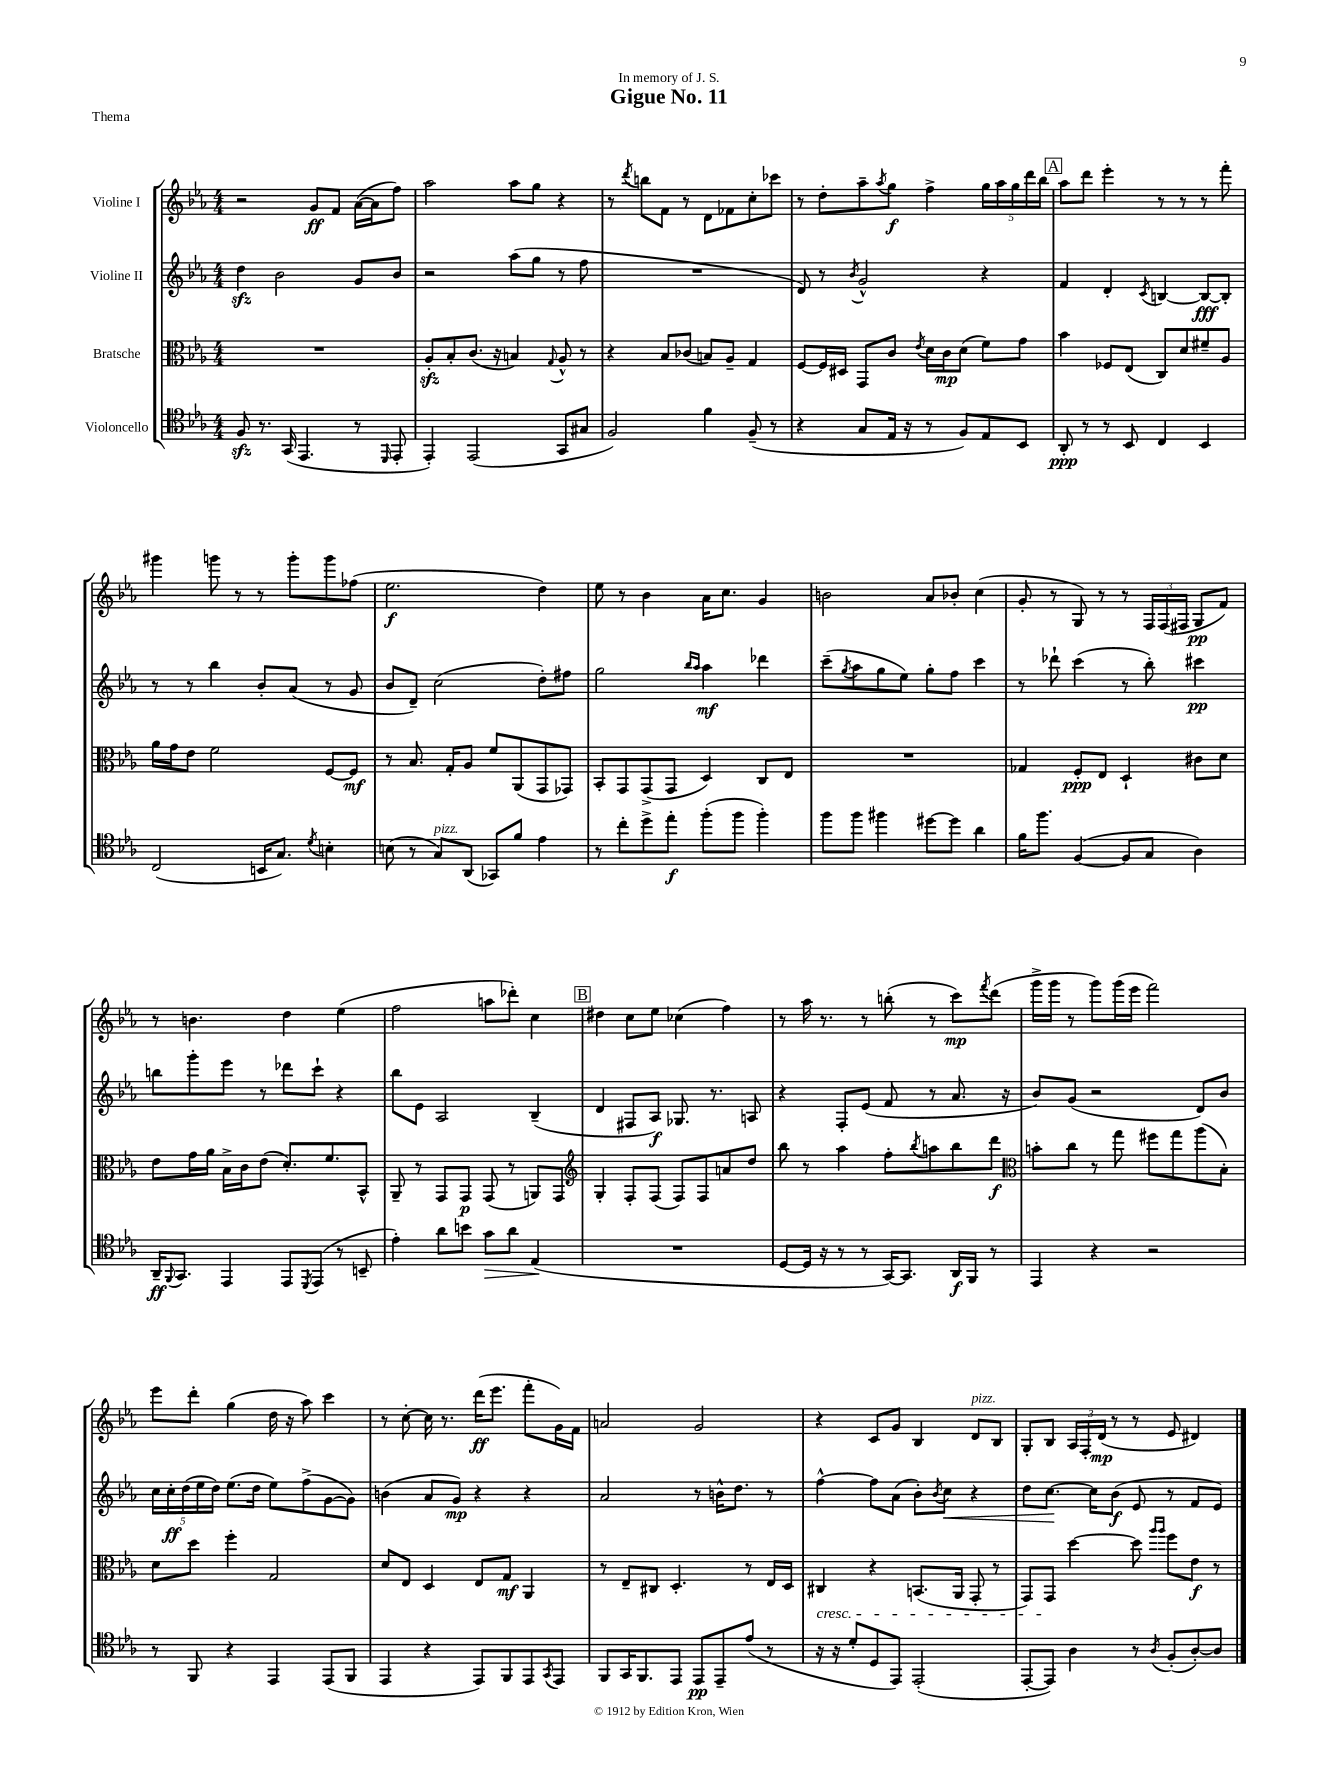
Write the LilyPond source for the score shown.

\header { title = "Gigue No. 11" dedication = "In memory of J. S." piece = "Thema" }
<<
\new StaffGroup <<
\new Staff = "s0" \with { instrumentName = "Violine I" } {
    \clef treble \key ees \major \numericTimeSignature \time 4/4
    r2 g'8\ff f'8 aes'16~( aes'16 f''8) |
    aes''2 aes''8 g''8 r4 |
    r8 \acciaccatura { d'''8 } b''8 f'8 r8 d'8 fes'8 c''8-. ces'''8 |
    r8 d''8-. aes''8-- \acciaccatura { aes''8 } g''8\f f''4-> \tuplet 5/4 { g''16 aes''16 g''16 d'''16 bes''16 } |
    \mark \markup { \box "A" } aes''8 d'''8 ees'''4-. r8 r8 r8 f'''8-. |
    gis'''4 g'''8 r8 r8 g'''8-. g'''8 fes''8( |
    ees''2.\f d''4) |
    ees''8 r8 bes'4 aes'16 c''8. g'4 |
    b'2 aes'8 bes'8-. c''4( |
    g'8-. r8 g8) r8 r8 \tuplet 3/2 { f16 f16( fis16 } g8\pp f'8) |
    r8 b'4. d''4 ees''4( |
    f''2 a''8 des'''8-.) c''4 |
    \mark \markup { \box "B" } dis''4 c''8 ees''8 ces''4( f''4) |
    r8 aes''16 r8. r8 b''8-.( r8 c'''8\mp) \acciaccatura { f'''8 } d'''8( |
    g'''16-> g'''16 r8 g'''8) g'''16( ees'''16 f'''2) |
    ees'''8 d'''8-. g''4( d''16 r16 aes''8) c'''4 |
    r8 c''8~-. c''16 r8. d'''16\ff( ees'''8. f'''8-. g'16) f'16 |
    a'2 g'2 |
    r4 c'8 g'8 bes4 d'8^\markup { \italic "pizz." } bes8 |
    g8-. bes8 \tuplet 3/2 { aes16 f16-. d'16\mp( } r8 r8 ees'8 dis'4) \bar "|." |
}
\new Staff = "s1" \with { instrumentName = "Violine II" } {
    \clef treble \key ees \major \numericTimeSignature \time 4/4
    d''4\sfz bes'2 g'8 bes'8 |
    r2 aes''8( g''8 r8 f''8 |
    R1 |
    d'8) r8 \acciaccatura { bes'8 } g'2-^ r4 |
    \mark \markup { \box "A" } f'4 d'4-. \acciaccatura { c'8 } b4~ b8~\fff b8-. |
    r8 r8 bes''4 bes'8-. aes'8( r8 g'8 |
    bes'8 d'8--) c''2( d''8-.) fis''8 |
    g''2 \grace { bes''16 aes''16 } aes''4\mf des'''4 |
    c'''8--( \acciaccatura { g''8 } aes''8 g''8 ees''8) g''8-. f''8 c'''4 |
    r8 des'''8-! c'''4( r8 bes''8-.) cis'''4\pp |
    b''8 g'''8-. ees'''8 r8 des'''8 c'''8-! r4 |
    bes''8 ees'8 aes2 bes4--( |
    \mark \markup { \box "B" } d'4 fis8 aes8\f) ges8. r8. a8 |
    r4 f8-. ees'8( f'8 r8 aes'8. r16 |
    bes'8) g'8( r2 d'8) bes'8 |
    \tuplet 5/4 { c''16 c''16-.\ff d''16( ees''16 d''16) } ees''8.( d''16 ees''8) f''8->( g'8~ g'8) |
    b'4( aes'8 g'8\mp) r4 r4 |
    aes'2 r8 b'16-^ d''8. r8 |
    f''4~-^ f''8 aes'8( bes'8-.) \acciaccatura { bes'8 } c''8\< r4 |
    d''8 c''8.~\! c''16 bes'8\f( ees'8 r8 f'8 ees'8) \bar "|." |
}
\new Staff = "s2" \with { instrumentName = "Bratsche" } {
    \clef alto \key ees \major \numericTimeSignature \time 4/4
    R1 |
    aes8-.\sfz bes8-. c'8.( r16 b4) \appoggiatura { g8 } aes8-^ r8 |
    r4 bes8 ces'8( b8) aes8-- g4 |
    f8~ f16 dis16 g,8 c'8 \acciaccatura { ees'8 } d'16 c'16\mp d'8( f'8) g'8 |
    \mark \markup { \box "A" } bes'4 fes8 ees8( c8) d'8 fis'8-- aes8 |
    aes'16 g'16 ees'8 f'2 f8~ f8\mf |
    r8 bes8. g16-. aes8 f'8 aes,8( g,8 ges,8) |
    bes,8-. g,8 g,8->( g,8 d4) c8 ees8 |
    R1 |
    ges4 f8-.\ppp ees8 d4-! cis'8 d'8 |
    ees'8 g'16 aes'16 bes16-> c'16 ees'8( d'8.-.) f'8. bes,8-^ |
    aes,8-- r8 g,8 g,8\p g,8( r8 a,8) g,8 |
    \mark \markup { \box "B" } \clef treble g4-. f8-. f8( f8) f8 a'8 d''8 |
    bes''8 r8 aes''4 f''8-. \acciaccatura { bes''8 } a''8 bes''8 d'''8\f |
    \clef alto b'8-. c''8 r8 g''8 fis''8 g''8 aes''8( bes8-.) |
    d'8 d''8 f''4-. g2 |
    d'8 ees8 d4 ees8 g8\mf aes,4 |
    r8 ees8-- cis8 d4.-. r8 ees16 d16 |
    cis4\cresc r4 b,8.( aes,16 g,8-. r8 |
    g,8) g,8\! d''4~ d''8 \grace { aes''16 aes''16 } f''8 ees'8\f r8 \bar "|." |
}
\new Staff = "s3" \with { instrumentName = "Violoncello" } {
    \clef tenor \key ees \major \numericTimeSignature \time 4/4
    f8\sfz r8. g,16( ees,4. r8 \grace { d,16 } ees,8-. |
    ees,4-.) ees,2( g,8 gis8 |
    f2) f'4 f8--( r8 |
    r4 g8 ees16 r16 r8 f8) ees8 bes,8 |
    \mark \markup { \box "A" } aes,8-.\ppp r8 r8 bes,8 c4 bes,4 |
    c2( b,16 g8.) \acciaccatura { d'8 } b4-. |
    b8( r8 g8^\markup { \italic "pizz." }) aes,8( ges,8) f'8 ees'4 |
    r8 c''8-. d''8-> ees''8-.\f f''8-.( f''8 f''4-.) |
    f''8 f''8 fis''4 dis''8~ dis''8 aes'4 |
    f'16 f''8. f4~( f8 g8 aes4) |
    aes,16--\ff \appoggiatura { f,8 } g,8. ees,4 ees,8 \acciaccatura { d,8 } ees,8( r8 b,8-- |
    ees'4-.) aes'8 b'8 g'8\> aes'8 ees4\!( |
    \mark \markup { \box "B" } R1 |
    d8~ d16 r16 r8 r8 g,16~) g,8. aes,16\f f,16 r8 |
    ees,4 r4 r2 |
    r8 f,8 r4 ees,4 ees,8( f,8 |
    ees,4 r4 ees,8) f,8 ees,8 \acciaccatura { g,8 } ees,8 |
    f,8 g,16 f,8. ees,8 ees,8\pp ees,8-- ees'8( r8 |
    r16 r16 d'8-. d8 ees,8) ees,2-.( |
    ees,8~-. ees,8) aes4 r8 \acciaccatura { aes8 } f8-.( aes8~-.) aes8 \bar "|." |
}
>>
>>
\layout { \context { \Score \remove "Bar_number_engraver" } }
